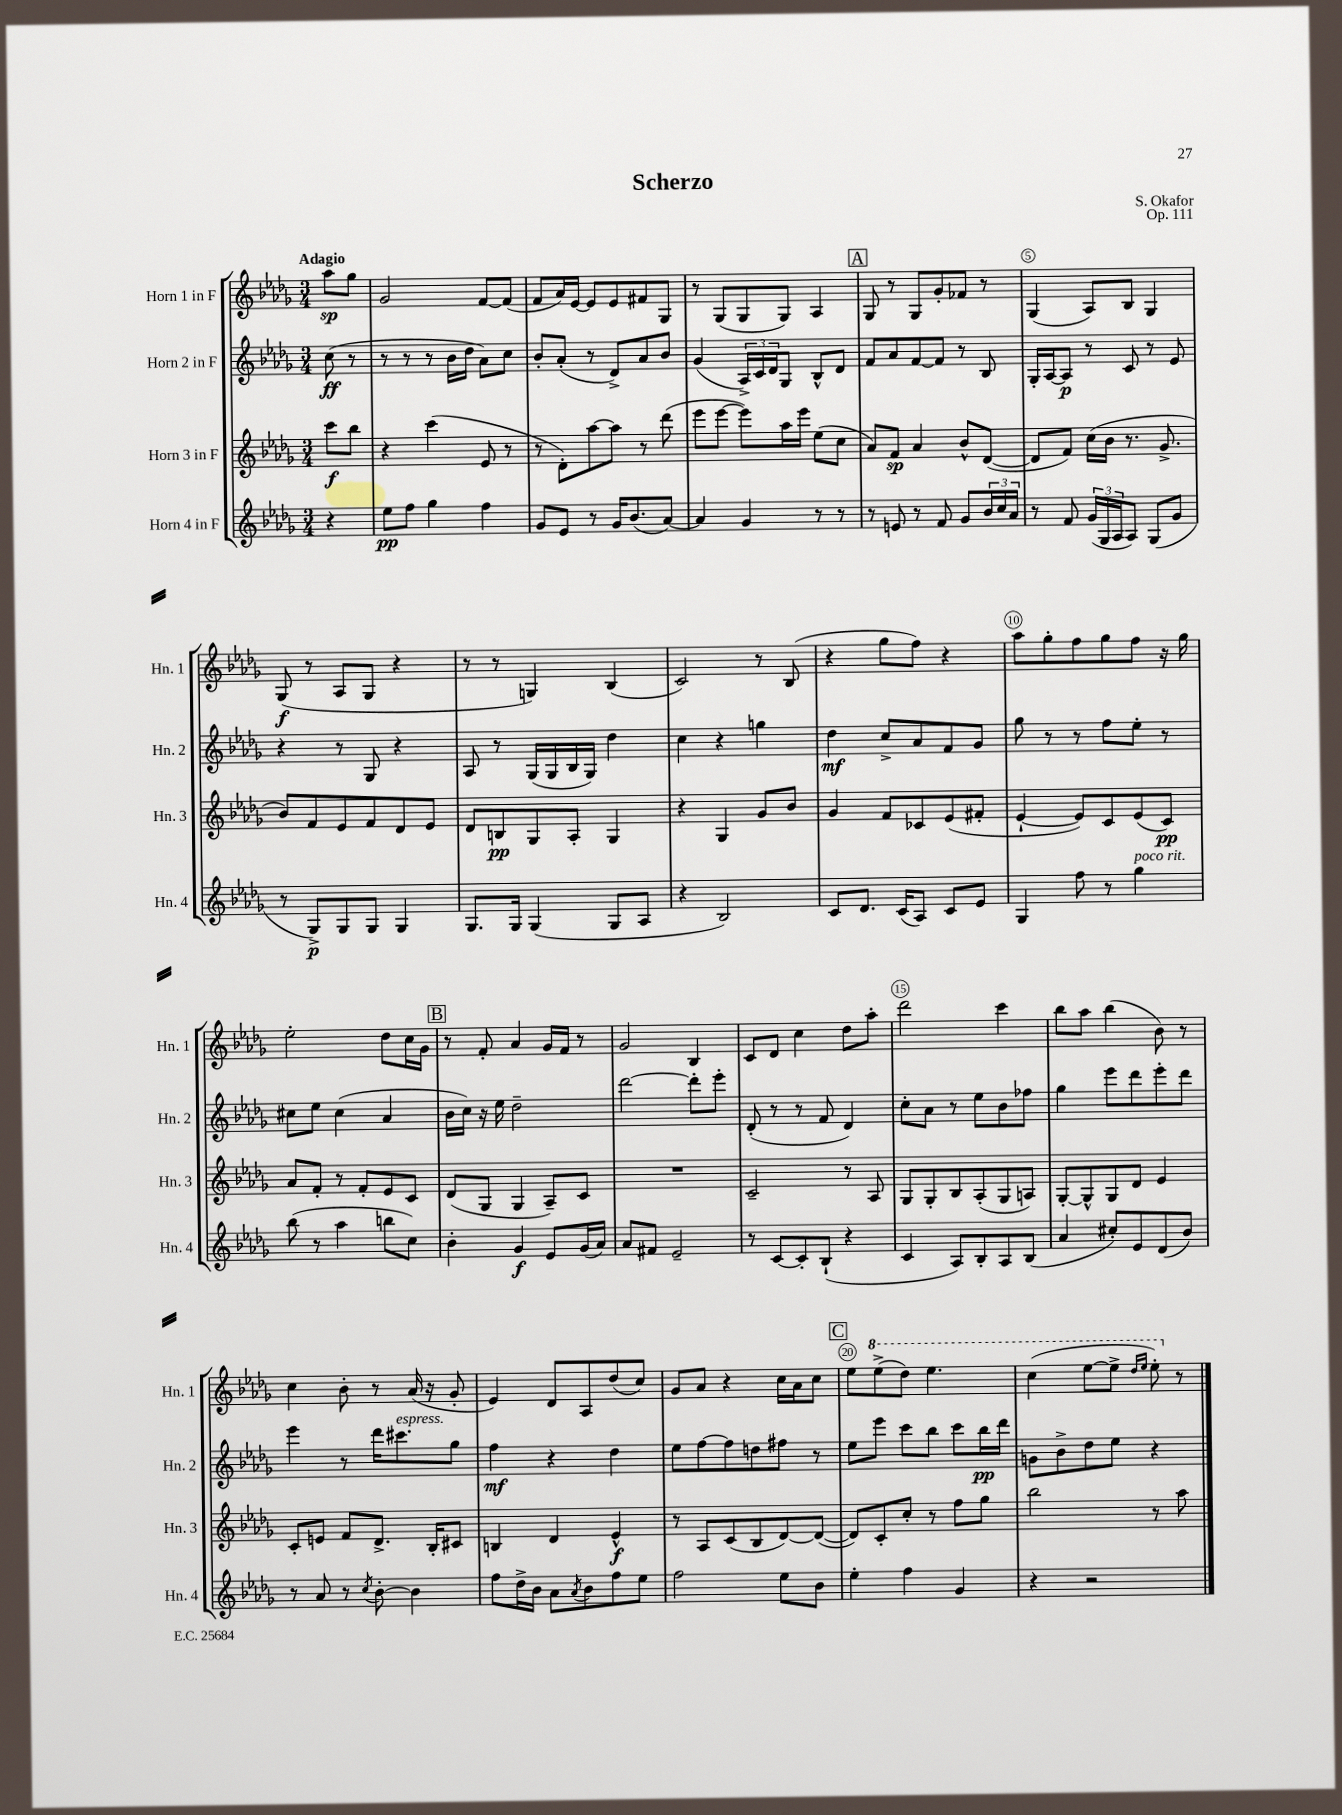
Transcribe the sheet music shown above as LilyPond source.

\header { title = "Scherzo" composer = "S. Okafor" opus = "Op. 111" }
<<
\new StaffGroup <<
\new Staff = "s0" \with { instrumentName = "Horn 1 in F" shortInstrumentName = "Hn. 1" } {
    \clef treble \key des \major \numericTimeSignature \time 3/4 \partial 4 \tempo "Adagio"
    aes''8\sp ges''8 |
    ges'2 f'8~ f'8( |
    f'8 aes'16) ees'16~ ees'8 ees'8 fis'8 ges8 |
    r8 ges8( ges8 ges8) aes4 |
    \mark \markup { \box "A" } ges8 r8 ges8 ges'8-. fes'8 r8 |
    ges4( aes8) bes8 ges4 |
    ges8\f( r8 aes8 ges8 r4 |
    r8 r8 g4) bes4( |
    c'2) r8 bes8( |
    r4 ges''8 f''8) r4 |
    aes''8 ges''8-. f''8 ges''8 f''8 r16 ges''16 |
    ees''2-. des''8 c''16 ges'16 |
    \mark \markup { \box "B" } r8 f'8-. aes'4 ges'16 f'16 r8 |
    ges'2 bes4 |
    c'8 des'8 c''4 des''8 aes''8-. |
    des'''2 c'''4 |
    bes''8 aes''8 bes''4( bes'8) r8 |
    c''4 bes'8-. r8 aes'16( r16 ges'8-. |
    ees'4) des'8 aes8 des''8( c''8) |
    ges'8 aes'8 r4 c''16 aes'16 c''8 |
    \mark \markup { \box "C" } ees''8 \ottava #1 ees'''8->( des'''8) ees'''4. |
    c'''4( ees'''8~ ees'''8-> \grace { des'''16 ees'''16 } ees'''8-.) \ottava #0 r8 \bar "|." |
}
\new Staff = "s1" \with { instrumentName = "Horn 2 in F" shortInstrumentName = "Hn. 2" } {
    \clef treble \key des \major \numericTimeSignature \time 3/4 \partial 4
    c''8\ff( r8 |
    r8 r8 r8 bes'16 des''16 aes'8) c''8 |
    bes'8-. aes'8-.( r8 des'8->) aes'8 bes'8 |
    ges'4( \tuplet 3/2 { aes16->) c'16 des'16 } ges8 bes8-^ des'8 |
    \mark \markup { \box "A" } f'8 aes'8 f'8~ f'8 r8 bes8 |
    ges16-. aes16~ aes8\p r8 c'8 r8 ees'8 |
    r4 r8 ges8 r4 |
    aes8 r8 ges16( ges16 bes16 ges16) des''4 |
    c''4 r4 g''4 |
    des''4\mf c''8-> aes'8 f'8 ges'8 |
    ges''8 r8 r8 f''8 ees''8-. r8 |
    cis''8 ees''8 cis''4( aes'4 |
    \mark \markup { \box "B" } bes'16 c''16) r16 ees''16 des''2-- |
    des'''2~ des'''8-. ees'''8-. |
    des'8-.( r8 r8 f'8 des'4) |
    c''8-. aes'8 r8 ees''8 bes'8 fes''8 |
    ges''4 ees'''8 des'''8 ees'''8-. des'''8 |
    ees'''4 r8 des'''16 cis'''8.^\markup { \italic "espress." } ges''8 |
    f''4\mf r4 des''4 |
    ees''8 f''8~ f''8 d''8 fis''8 r8 |
    \mark \markup { \box "C" } ees''8 ees'''8 c'''8 bes''8 c'''8 bes''16\pp des'''16 |
    g'8 bes'8-> des''8 ees''8 r4 \bar "|." |
}
\new Staff = "s2" \with { instrumentName = "Horn 3 in F" shortInstrumentName = "Hn. 3" } {
    \clef treble \key des \major \numericTimeSignature \time 3/4 \partial 4
    c'''8\f bes''8 |
    r4 c'''4( ees'8 r8 |
    r8 des'8-.) aes''8~ aes''8 r8 des'''8( |
    ees'''8 ees'''8~ ees'''8) aes''16 ees'''16 ees''8( c''8 |
    \mark \markup { \box "A" } aes'8) f'8\sp aes'4 bes'8-^ des'8~( |
    des'8 f'8) c''16( bes'16 r8. ges'8.-> |
    bes'8) f'8 ees'8 f'8 des'8 ees'8 |
    des'8 b8\pp ges8 aes8-. ges4 |
    r4 ges4 ges'8 bes'8 |
    ges'4 f'8 ces'8 ees'8( fis'8-. |
    ees'4~-! ees'8) c'8 ees'8( c'8\pp) |
    aes'8 f'8-. r8 f'8-. ees'8 c'8 |
    \mark \markup { \box "B" } des'8( ges8 ges4 aes8--) c'8 |
    R2. |
    c'2-- r8 aes8 |
    ges8 ges8-. bes8 aes8-.( ges8 a8) |
    ges8~-. ges8-^ ges8 des'8 ees'4 |
    c'8-. e'8 f'8 des'8.-> bes16-. cis'8 |
    b4 des'4 ees'4-^\f |
    r8 aes8 c'8( bes8 des'8~) des'8~( |
    \mark \markup { \box "C" } des'8) c'8-. c''8-. r8 f''8 ges''8 |
    bes''2 r8 aes''8 \bar "|." |
}
\new Staff = "s3" \with { instrumentName = "Horn 4 in F" shortInstrumentName = "Hn. 4" } {
    \clef treble \key des \major \numericTimeSignature \time 3/4 \partial 4
    r4 |
    ees''8\pp f''8 ges''4 f''4 |
    ges'8 ees'8 r8 ges'16 bes'8.( aes'8~) |
    aes'4 ges'4 r8 r8 |
    \mark \markup { \box "A" } r8 e'8 r8 f'8 ges'8 \tuplet 3/2 { bes'16 c''16 aes'16 } |
    r8 f'8 \tuplet 3/2 { ges'16( ges16 aes16 } aes8) ges8( ges'8 |
    r8 ges8->\p) ges8 ges8 ges4 |
    ges8. ges16 ges4( ges8 aes8 |
    r4 bes2) |
    c'8 des'8. c'16( aes8) c'8 ees'8 |
    ges4 f''8 r8 ges''4^\markup { \italic "poco rit." } |
    bes''8( r8 aes''4 b''8 c''8) |
    \mark \markup { \box "B" } bes'4-. ges'4\f ees'8 ges'16( aes'16) |
    aes'8 fis'8 ees'2-- |
    r8 c'8~ c'8-. bes8-!( r4 |
    c'4 aes8) bes8-. aes8 bes8( |
    aes'4 cis''8-.) ees'8 des'8( bes'8) |
    r8 aes'8 r8 \acciaccatura { c''8 } bes'8~-. bes'4 |
    f''8 des''16-> bes'16 aes'8 \acciaccatura { aes'8 } bes'8 f''8 ees''8 |
    f''2 ees''8 bes'8 |
    \mark \markup { \box "C" } ees''4-. f''4 ges'4 |
    r4 r2 \bar "|." |
}
>>
>>
\layout { \context { \Score \override BarNumber.break-visibility = ##(#f #t #t) barNumberVisibility = #(every-nth-bar-number-visible 5) \override BarNumber.stencil = #(make-stencil-circler 0.1 0.3 ly:text-interface::print) } }
